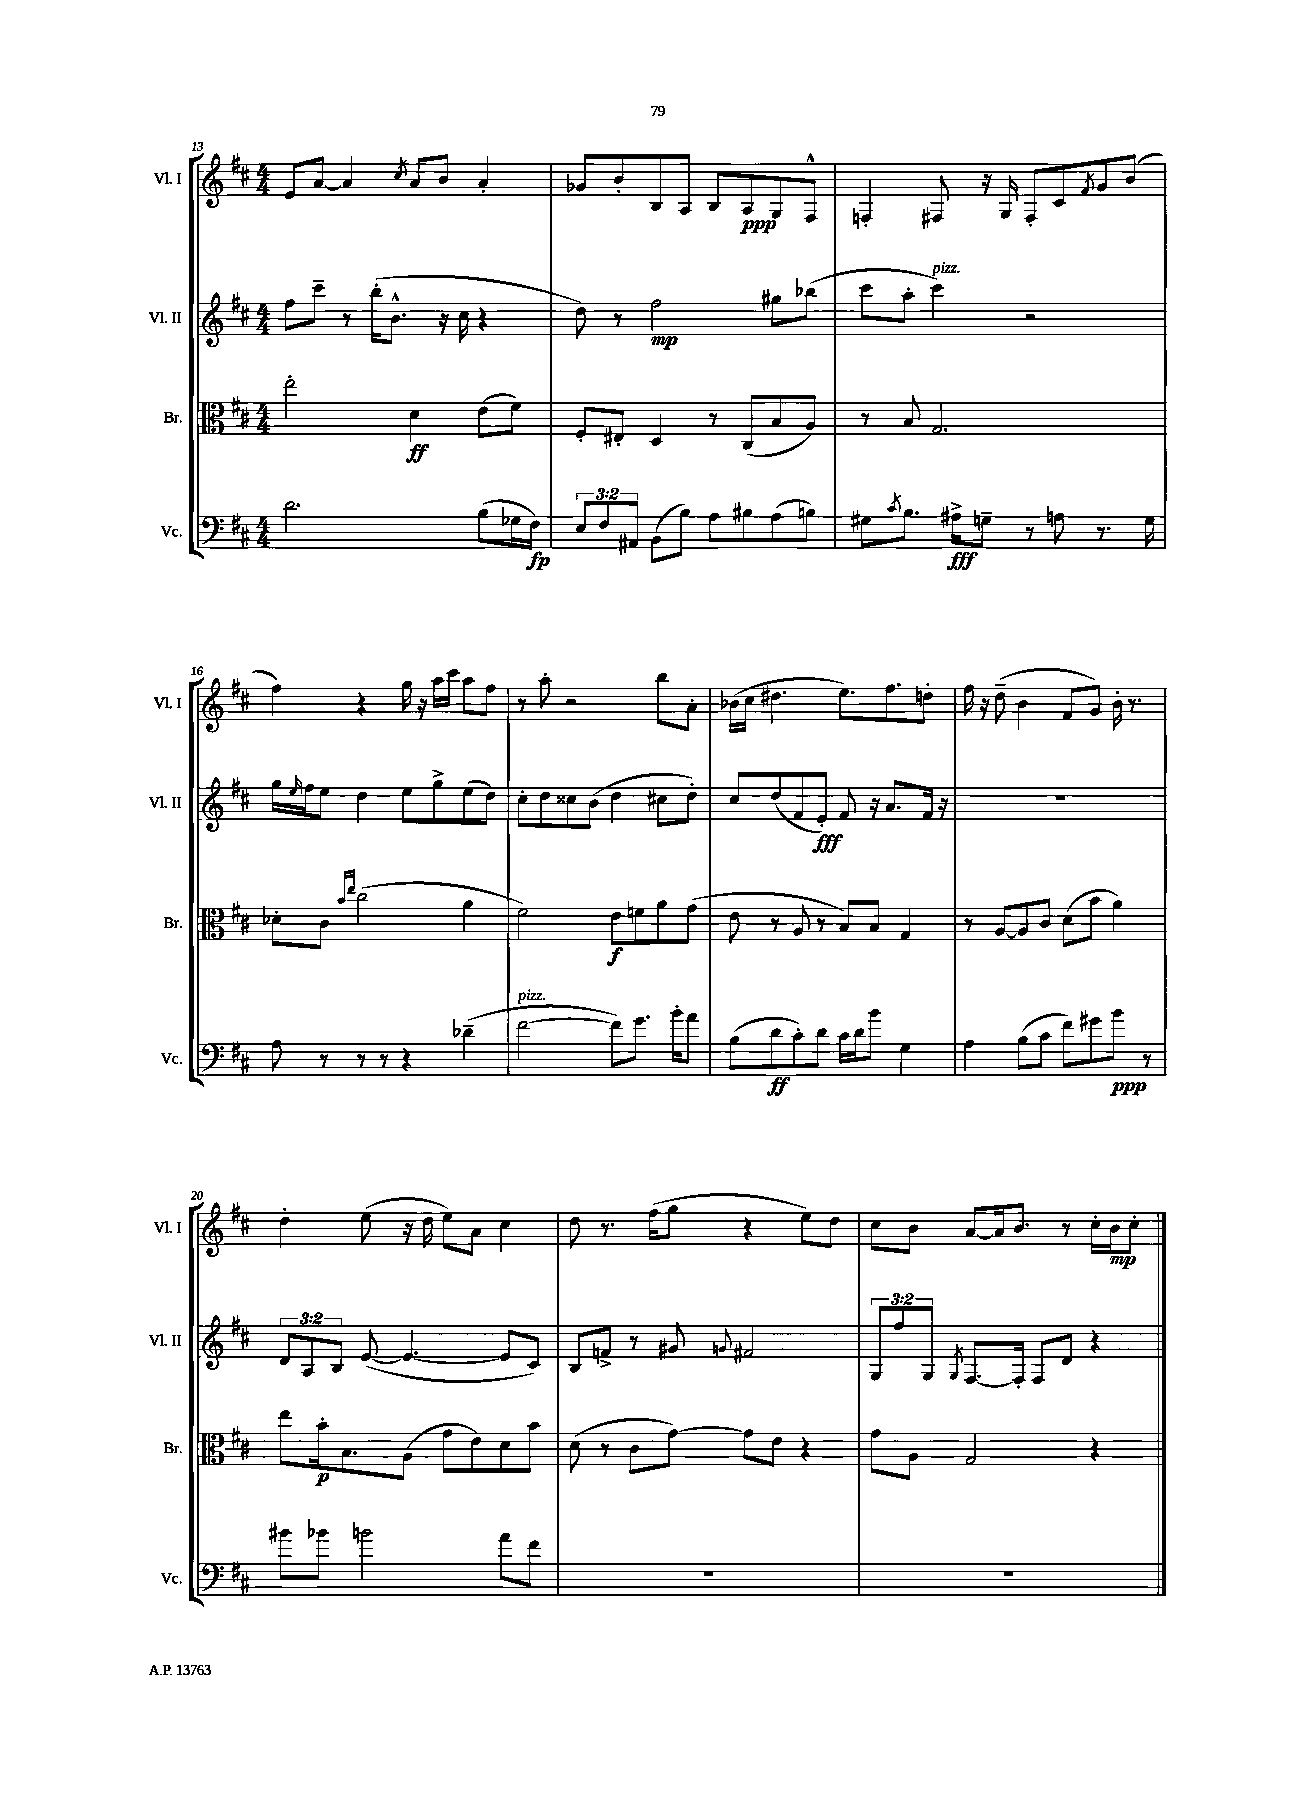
<<
\new StaffGroup <<
\new Staff = "s0" \with { instrumentName = "Vl. I" shortInstrumentName = "Vl. I" } {
    \clef treble \key d \major \numericTimeSignature \time 4/4
    e'8 a'8~ a'4 \acciaccatura { cis''8 } a'8 b'8 a'4-. |
    ges'8 b'8-. b8 a8 b8 a8\ppp g8 fis8-^ |
    f4-. fis8 r16 g16 fis8-. cis'8 \acciaccatura { fis'8 } g'8 b'8( |
    fis''4) r4 g''16 r16 a''16 cis'''16 a''8 fis''8 |
    r8 a''8-. r2 b''8 a'8-. |
    bes'16( cis''16 dis''4. e''8.) fis''8. d''8-. |
    fis''16 r16 d''8--( b'4 fis'8 g'8) b'16-. r8. |
    d''4-. e''8( r16 d''16 e''8) a'8 cis''4 |
    d''8 r8. fis''16( g''8 r4 e''8) d''8 |
    cis''8 b'8 a'8~ a'16 b'8. r8 cis''16-. b'16\mp cis''8-. \bar "|." |
}
\new Staff = "s1" \with { instrumentName = "Vl. II" shortInstrumentName = "Vl. II" } {
    \clef treble \key d \major \numericTimeSignature \time 4/4 \override Staff.TupletNumber.text = #tuplet-number::calc-fraction-text
    fis''8 cis'''8-- r8 b''16-.( b'8.-^ r16 cis''16 r4 |
    d''8) r8 fis''2\mp gis''8 bes''8( |
    cis'''8 a''8-. cis'''4^\markup { \italic "pizz." }) r2 |
    g''16 \grace { e''16 } fis''16 e''8 d''4 e''8 g''8-> e''8( d''8) |
    cis''8-. d''8 cisis''8 b'8( d''4 cis''8 d''8-.) |
    cis''8 d''8( fis'8 e'8-.\fff) fis'8 r16 a'8. fis'16 r16 |
    R1 |
    \tuplet 3/2 { d'8 a8 b8 } e'8~( e'4.~ e'8 cis'8) |
    b8 f'8-> r8 gis'8 \appoggiatura { g'8 } fis'2 |
    \tuplet 3/2 { g8 fis''8 g8 } \acciaccatura { g8 } fis8.~ fis16-. fis8 d'8 r4 \bar "|." |
}
\new Staff = "s2" \with { instrumentName = "Br." shortInstrumentName = "Br." } {
    \clef alto \key d \major \numericTimeSignature \time 4/4
    e''2-. d'4\ff e'8( fis'8) |
    fis8-. eis8-. d4 r8 cis8( b8 a8) |
    r8 b8 g2. |
    des'8-. cis'8 \grace { b'16 e''16 } cis''2( a'4 |
    fis'2) e'8\f f'8 a'8 g'8( |
    e'8 r8 a8 r8 b8) b8 g4 |
    r8 a8~ a8 cis'8 d'8( b'8 a'4) |
    e''8 b'16-.\p b8. a8( g'8 e'8) d'8 b'8 |
    d'8( r8 cis'8 g'8~) g'8 e'8 r4 |
    g'8 a8 g2 r4 \bar "|." |
}
\new Staff = "s3" \with { instrumentName = "Vc." shortInstrumentName = "Vc." } {
    \clef bass \key d \major \numericTimeSignature \time 4/4 \override Staff.TupletNumber.text = #tuplet-number::calc-fraction-text
    d'2. b8( ges16 fis16\fp) |
    \tuplet 3/2 { e8 fis8 ais,8 } b,8( b8) a8 bis8 a8( b8) |
    gis8 \acciaccatura { cis'8 } b8. ais16->\fff g8-- r8 a8 r8. g16 |
    a8 r8 r8 r8 r4 des'4--( |
    fis'2~^\markup { \italic "pizz." } fis'8) g'8. b'16-. a'8 |
    b8( d'8\ff cis'8-.) d'8 cis'16 d'16 b'8 g4 |
    a4 b8( cis'8 fis'8) gis'8 b'8\ppp r8 |
    bis'8 bes'8 b'2 a'8 fis'8 |
    R1 |
    R1 \bar "|." |
}
>>
>>
\layout { \context { \Score currentBarNumber = #13 } }
